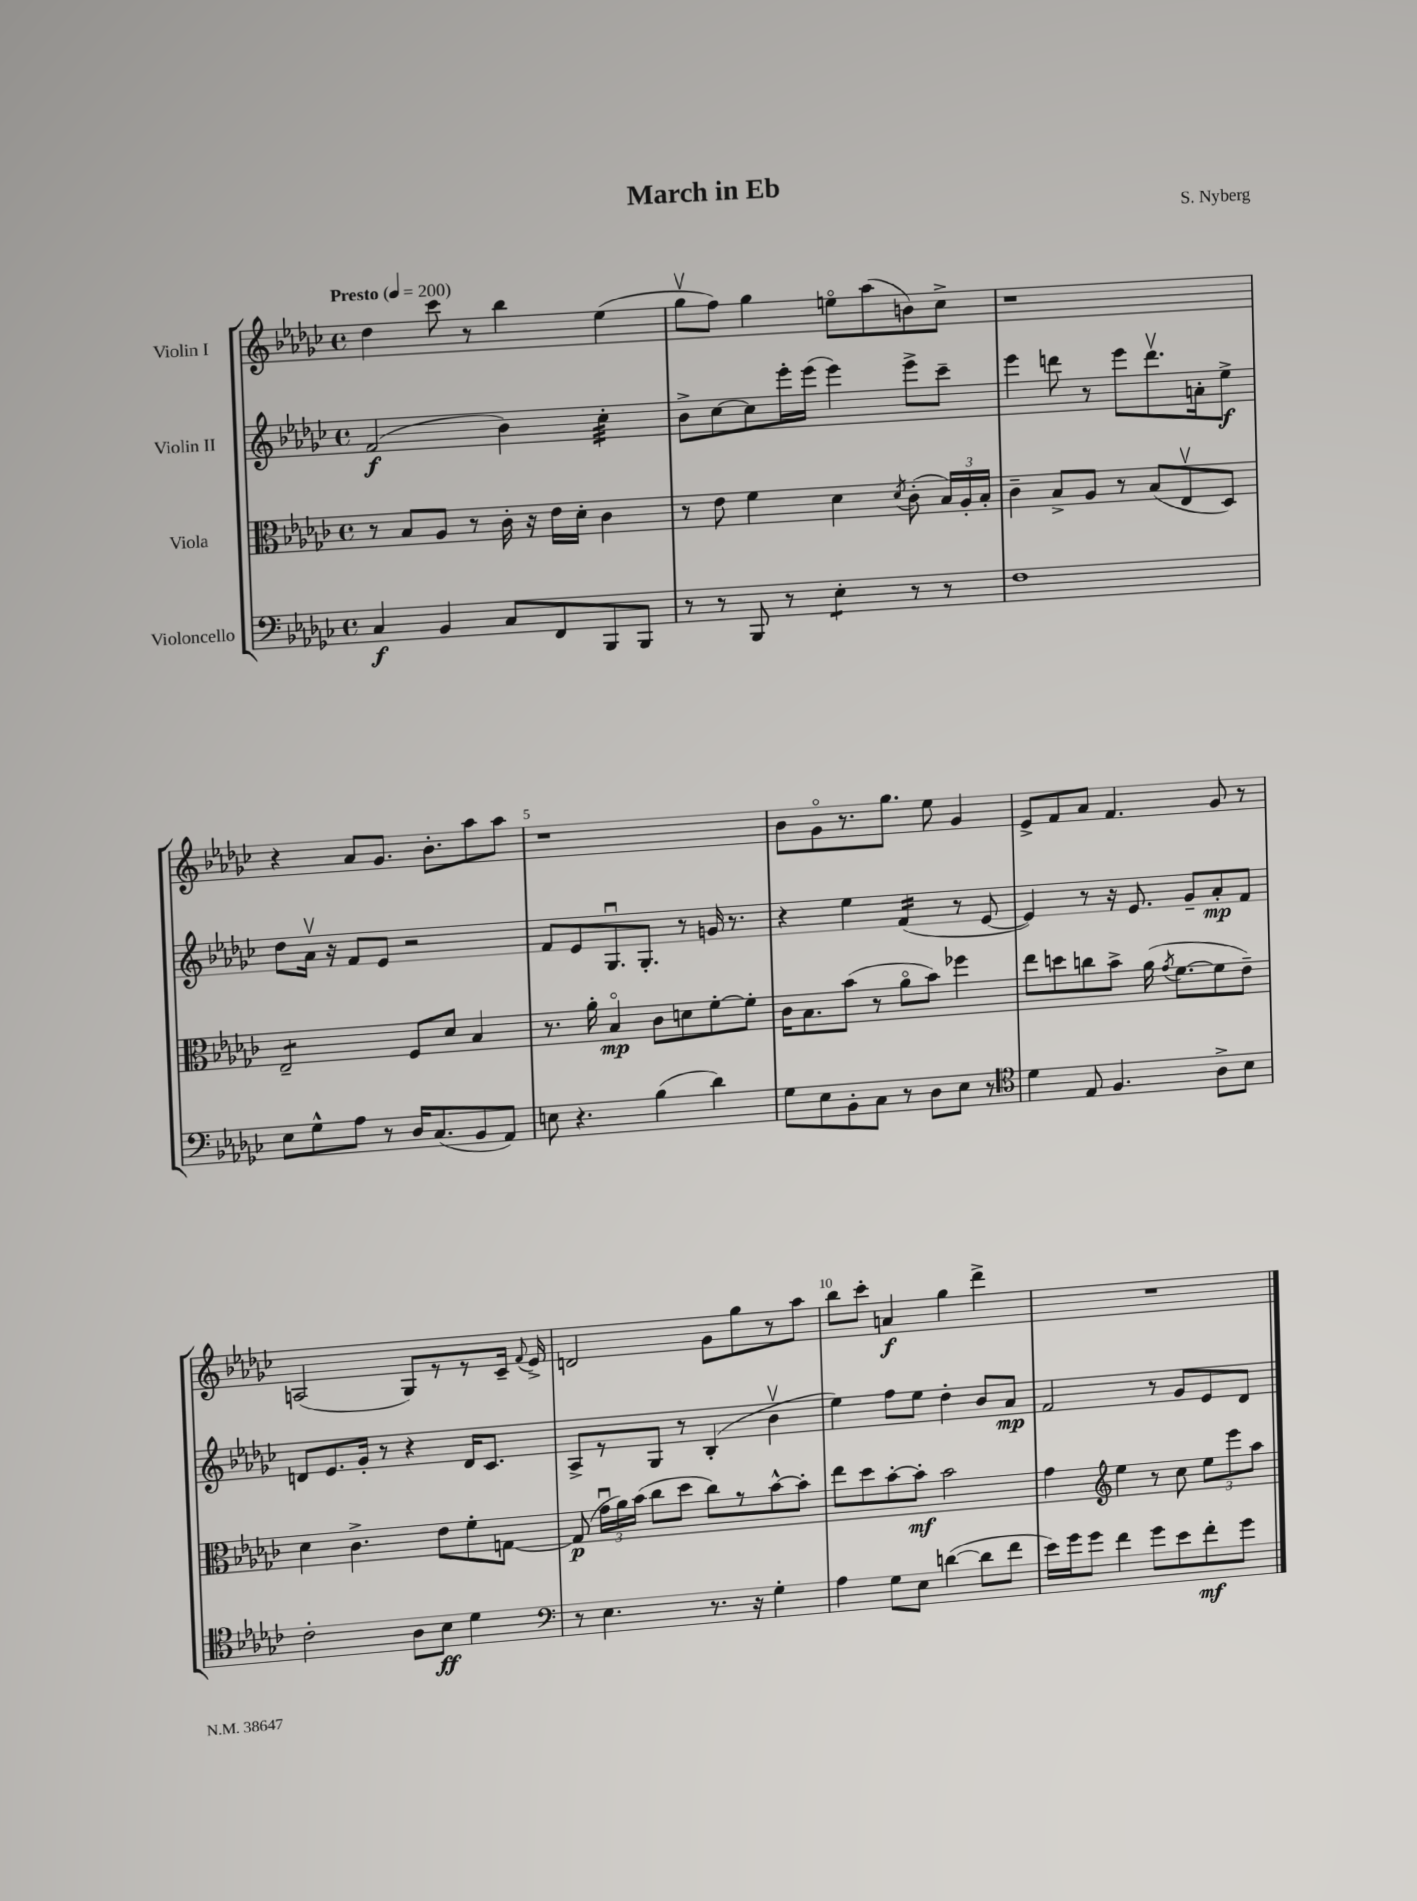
\header { title = "March in Eb" composer = "S. Nyberg" }
<<
\new StaffGroup <<
\new Staff = "s0" \with { instrumentName = "Violin I" } {
    \clef treble \key ges \major \defaultTimeSignature \time 4/4 \tempo "Presto" 4 = 200
    \autoBeamOff des''4 ces'''8 r8 bes''4 ees''4( |
    ges''8[\upbow f''8]) ges''4 e''8[\flageolet aes''8( b'8) ces''8]-> |
    r1 |
    r4 aes'8[ ges'8.] bes'8.[-. aes''8 aes''8] |
    r1 |
    bes'8[ ges'8\flageolet r8. ges''8.] ees''8 ges'4 |
    ees'8[-> f'8 aes'8] f'4. ges'8 r8 |
    a2( ges8[) r8 r8 ces'16]-- \appoggiatura { f'8 } ees'16-> |
    d'2 ges'8[ ges''8 r8 aes''8] |
    bes''8[ ces'''8]-. a'4\f ges''4 des'''4-> |
    R1 \bar "|." |
}
\new Staff = "s1" \with { instrumentName = "Violin II" } {
    \clef treble \key ges \major \defaultTimeSignature \time 4/4
    \autoBeamOff f'2\f( bes'4) ces''4:32-. |
    bes'8[-> ces''8~ ces''8 ees'''16-. ees'''16]( ees'''4) ees'''8[-> ces'''8]-- |
    ees'''4 d'''8 r8 ees'''8[ d'''8.\upbow a'16-. ees''8]->\f |
    des''8[ aes'16]\upbow r16 f'8[ ees'8] r2 |
    f'8[ ees'8 ges8.\downbow ges8.]-. r8 g'16 r8. |
    r4 ees''4 f'4:16( r8 ees'8~ |
    ees'4) r8 r16 ees'8. ges'8[-- aes'8-.\mp f'8] |
    d'8[ ees'8. ges'16]-. r8 r4 d'16[ ces'8.] |
    aes8[-> r8 ges8] r8 bes4-.( bes'4\upbow |
    ees''4) f''8[ ees''8] des''4-. bes'8[ aes'8]\mp |
    f'2 r8 ges'8[ ees'8 des'8] \bar "|." |
}
\new Staff = "s2" \with { instrumentName = "Viola" } {
    \clef alto \key ges \major \defaultTimeSignature \time 4/4
    \autoBeamOff r8 bes8[ aes8] r8 ces'16-. r16 ees'16[ des'16]-. ces'4 |
    r8 ees'8 f'4 des'4 \acciaccatura { des'8 } ces'8-.( \tuplet 3/2 { bes16[) aes16-. bes16]-. } |
    ces'4-- bes8[-> aes8] r8 bes8[( ees8\upbow des8]) |
    ees2:8-- f8[ des'8] bes4 |
    r8. aes'16-. bes4\flageolet\mp ces'8[ d'8 f'8~-. f'8]-. |
    ces'16[ bes8. bes'8]( r8 aes'8[\flageolet bes'8]) fes''4 |
    ees''8[ d''8 c''8 bes'8]-> aes'16( \acciaccatura { ges'8 } f'8.[~ f'8 ees'8]--) |
    des'4 ces'4.-> ees'8[ f'8-. g8]~ |
    g8\p( \tuplet 3/2 { ges'16[\downbow aes'16) bes'16]( } ces''8[ des''8] ces''8[) r8 bes'8~-^ bes'8]-. |
    ees''8[ des''8 bes'8~-. bes'8]-.\mf bes'2 |
    ges'4 \clef treble ees''4 r8 ces''8 \tuplet 3/2 { ees''8[ ees'''8 aes''8] } \bar "|." |
}
\new Staff = "s3" \with { instrumentName = "Violoncello" } {
    \clef bass \key ges \major \defaultTimeSignature \time 4/4
    \autoBeamOff ces4\f bes,4 ces8[ f,8 bes,,8 bes,,8] |
    r8 r8 bes,,8 r8 ees4:8-. r8 r8 |
    f1 |
    ees8[ ges8-^ aes8] r8 des16[ ces8.( bes,8 aes,8]) |
    e8 r4. bes4( des'4) |
    ges8[ ees8 bes,8-. ces8] r8 des8[ ees8] r8 |
    \clef tenor des'4 ees8 f4. aes8[-> bes8] |
    ces'2-. aes8[ bes8]\ff des'4 |
    \clef bass r8 ees4. r8. r16 ges4-. |
    aes4 ges8[ ees8] d'4~( d'8[ f'8] |
    ees'16[) ges'16 ges'8] f'4 ges'8[ ees'8 f'8-.\mf ges'8] \bar "|." |
}
>>
>>
\layout { \context { \Score \override BarNumber.break-visibility = ##(#f #t #t) barNumberVisibility = #(every-nth-bar-number-visible 5) } }
